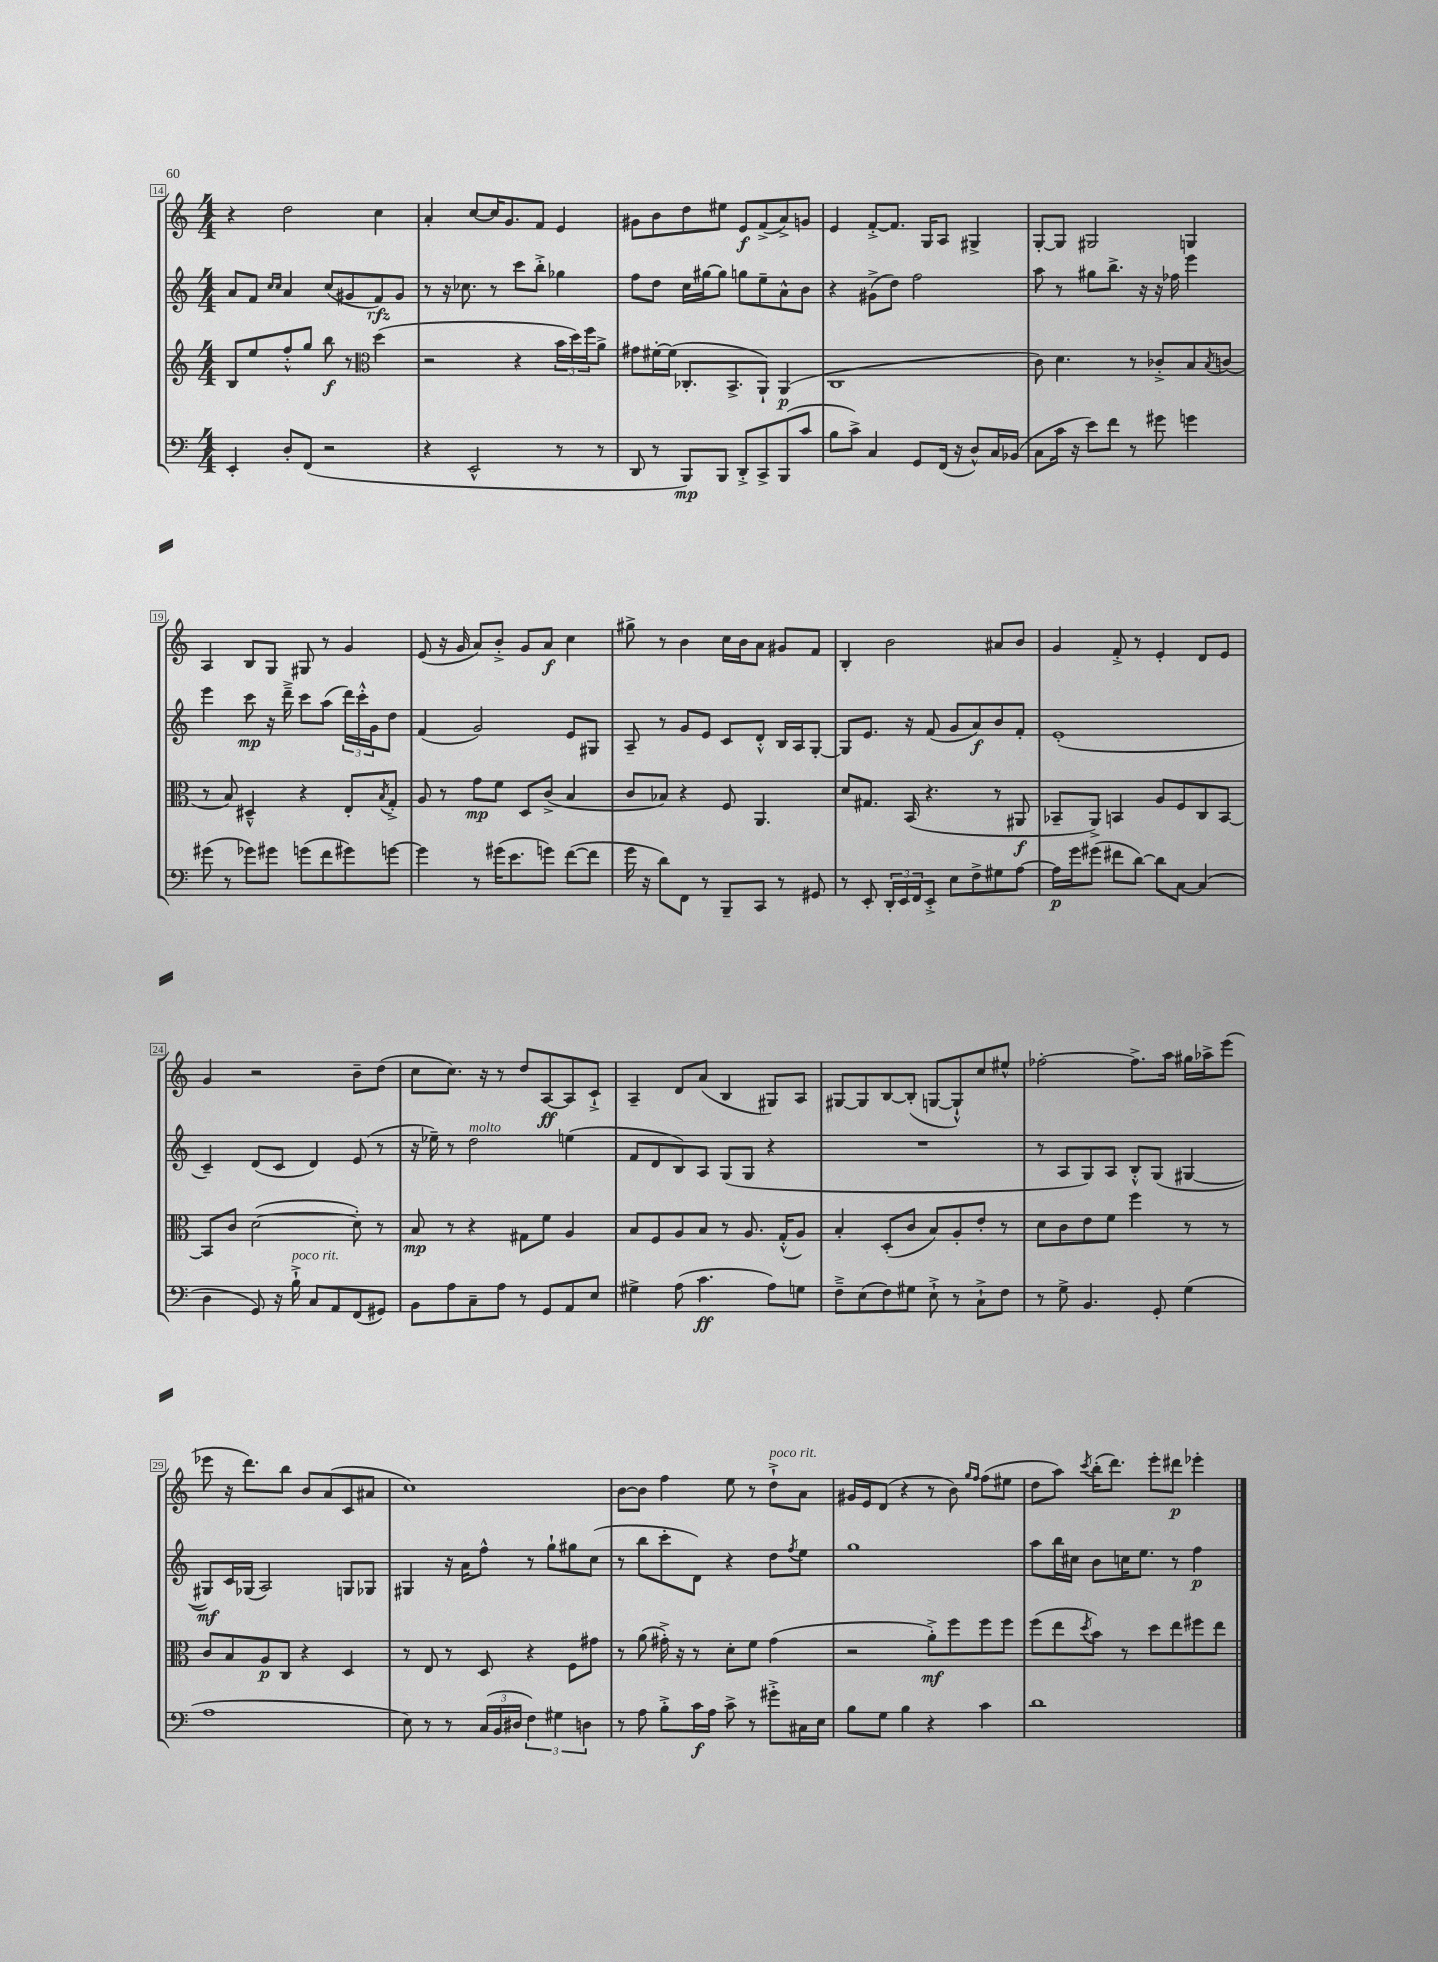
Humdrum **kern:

**kern	**kern	**kern	**kern
*staff4	*staff3	*staff2	*staff1
*clefF4	*clefG2	*clefG2	*clefG2
*k[]	*k[]	*k[]	*k[]
*M4/4	*M4/4	*M4/4	*M4/4
4EE'	8B	8a	4r
.	8ee	8f	.
.	.	16qqcc	.
.	.	16qqcc	.
8D'	8ff'^^	4a	2dd
(8FF	8gg	.	.
2r	8bb	(8cc	.
.	8r	8g#	.
*	*clefC3	*	*
.	(4dd	8f)	4cc
.	.	8g#	.
=	=	=	=
4r	2r	8r	4a'
.	.	16r	.
.	.	8.cc-	.
2EE^^	.	.	[8cc
.	.	8r	16cc]
.	.	.	8.g
.	4r	8ccc	.
.	.	8bb'^	8f
8r	24b	4gg-	4e
.	24dd)	.	.
.	24ff	.	.
8r	8a^	.	.
=	=	=	=
8DD	8g#	8ff	8g#
8r	[16f#'	8dd	8b
.	(16f#]	.	.
8BBB)	8.C-'	16cc	8dd
.	.	[16gg#	.
8BBB	.	8gg#]	8ee#
.	8.BB^	.	.
8DD'^	.	8gg	8e
8CC^	8AA`)	8ee~	(8f^
(8BBB	(4AA	8a^^	8a^)
8c	.	8b	8g
=	=	=	=
8B	1C	4r	4e
8c^)	.	.	.
4C	.	(8g#^	[8f'^
.	.	8dd)	8.f]
8GG	.	2ff	.
.	.	.	16G
(16FF	.	.	8A
16r	.	.	.
8D^^)	.	.	4G#^
16C	.	.	.
(16BB-	.	.	.
=	=	=	=
8C	8c)	8aa	[8G'
16c	4.d	8r	8G]
16r	.	.	.
8e)	.	8gg#	2G#
8f	.	8.bb^	.
8r	8r	.	.
.	.	16r	.
8g#	8c-'^	16r	.
.	.	16ff-	.
4g	8B	4eee	4G
.	8qB	.	.
.	(8c	.	.
=	=	=	=
(8g#	8r	4eee	4A
8r	8B)	.	.
8g-)	4D#~^^	8ccc	8B
8g#	.	16r	8G
.	.	16ddd~^	.
(8g	4r	8ccc	8G#
8f	.	(8aa	8r
8g#)	8E'	24ddd)	4g
.	.	24ccc'^^	.
.	.	24g	.
.	8qB	.	.
[8g	8G'^	8dd	.
=	=	=	=
4g]	8A	(4f	(8e
.	8r	.	16r
.	.	.	16g
8r	8g	2g)	8a)
(16g#	8f	.	8b'^
8.e	.	.	.
.	8D	.	8g
8g)	(8c^	.	8a
([8f	4B	8e	4cc
8f]	.	8G#	.
=	=	=	=
16g	8c	8A~	8gg#^
16r	.	.	.
8d)	8B-)	8r	8r
8FF	4r	8g	4b
8r	.	8e	.
8BBB~	8F	8c	16cc
.	.	.	16b
8CC	4.AA	8d'^^	8a
8r	.	16B	8g#
.	.	16A	.
8GG#	.	[8G'	8f
=	=	=	=
8r	8d	8G]	4B'
8EE'	8.G#	8.e	.
24DD'	.	.	2b
24EE	.	.	.
.	(16BB	16r	.
24FF	.	.	.
8EE'^	4.r	(8f	.
8E	.	8g	.
8F^	.	8a)	.
8G#	8r	8b	8a#
[8A	8AA#	8f'	8b
=	=	=	=
16A]	8BB-~	(1e'	4g
16g	.	.	.
(8g#	8AA^)	.	.
8f#	4BB	.	8f'^
[8d)	.	.	8r
8d]	8A	.	4e'
[8C	8F	.	.
(4C]	8C	.	8d
.	[8BB	.	8e
=	=	=	=
4D	8BB]	4c~)	4g
.	8c	.	.
8GG)	([2d	(8d	2r
16r	.	8c	.
16B`^	.	.	.
8C	.	4d)	.
8AA	.	.	.
(8FF	8d'])	(8e	8b~
8GG#)	8r	8r	(8dd
=	=	=	=
8BB	8B	16r	8cc
.	.	16ee-~)	.
8A	8r	8r	8.cc)
8C~	4r	2dd	.
.	.	.	16r
8A	.	.	8r
8r	8G#	.	8dd
8GG	8f	.	[8A
8AA	4A	(4ee	8A]
8E	.	.	8c`^
=	=	=	=
4G#^	8B	8f	4A~
.	8F	8d	.
(8A	8A	8B)	8d
4.c	8B	8A	(8a
.	8r	(8G	4B
.	8.A	8G	.
8A)	.	4r	8G#)
.	(16G'^^	.	.
8G	8A)	.	8A
=	=	=	=
8F~^	4B'	1r	[8G#
(8E	.	.	8G#]
8F)	(8D'	.	[8B
8G#	8c	.	(8B']
8E`^	8B)	.	[8G
8r	8A'	.	8G`^^])
8C`^	8e'	.	8cc
8F	8r	.	8ee#^^
=	=	=	=
8r	8d	8r	[2ff-'
8G^	8c	8A	.
4.BB	8e	8G)	.
.	8f	8A	.
.	4ff	8B'^^	8.ff-^]
8GG'	.	(8G	.
.	.	.	16aa
(4G	8r	[4G#	16gg#
.	.	.	16aa-^
.	8r	.	(8eee
=	=	=	=
1A	8c	8G#])	8eee-
.	8B	16c	16r
.	.	(16G-	8.ddd)
.	8A	2A)	.
.	8C	.	8bb
.	4r	.	8b
.	.	.	(8a
.	4D	8G	8c
.	.	8G-	8a#
=	=	=	=
8E)	8r	4G#	1cc)
8r	8E	.	.
8r	8r	16r	.
.	.	16a	.
(24C	8D	8ff^^	.
24BB	.	.	.
24D#	.	.	.
6F)	4r	8r	.
.	.	8gg`	.
6G#	.	.	.
.	8F	8gg#	.
6D	.	.	.
.	8g#	(8cc	.
=	=	=	=
8r	8r	8r	[8b
8A	(8a	8bb	8b]
8B'^	16g#'^)	8ccc'	4ff
.	16r	.	.
16c	8r	8d)	.
16A	.	.	.
8c^	8d'	4r	8ee
8r	8f	.	8r
8g#'^	(4g#	8dd	8dd`^
.	.	8qff	.
16C#	.	8ee	8a
16E	.	.	.
=	=	=	=
8B	2r	1gg	16g#
.	.	.	16e
8G	.	.	(8d
4B	.	.	4r
4r	8a'^)	.	8r
.	8ff	.	8b)
.	.	.	16qqgg
.	.	.	16qqff
4c	8ff	.	(8ff
.	8ff	.	8ee#
=	=	=	=
1d	(8ff	8aa	8dd
.	8ee	16bb	8aa)
.	.	16cc#	.
.	8qdd	.	8qccc
.	8b)	8b	(16bb'
.	.	.	8.ddd)
.	8r	16cc	.
.	.	8.ee	.
.	8dd	.	8eee'
.	8ee	8r	8ddd#
.	8ff#	4ff	4eee-'
.	8ee	.	.
==	==	==	==
*-	*-	*-	*-
